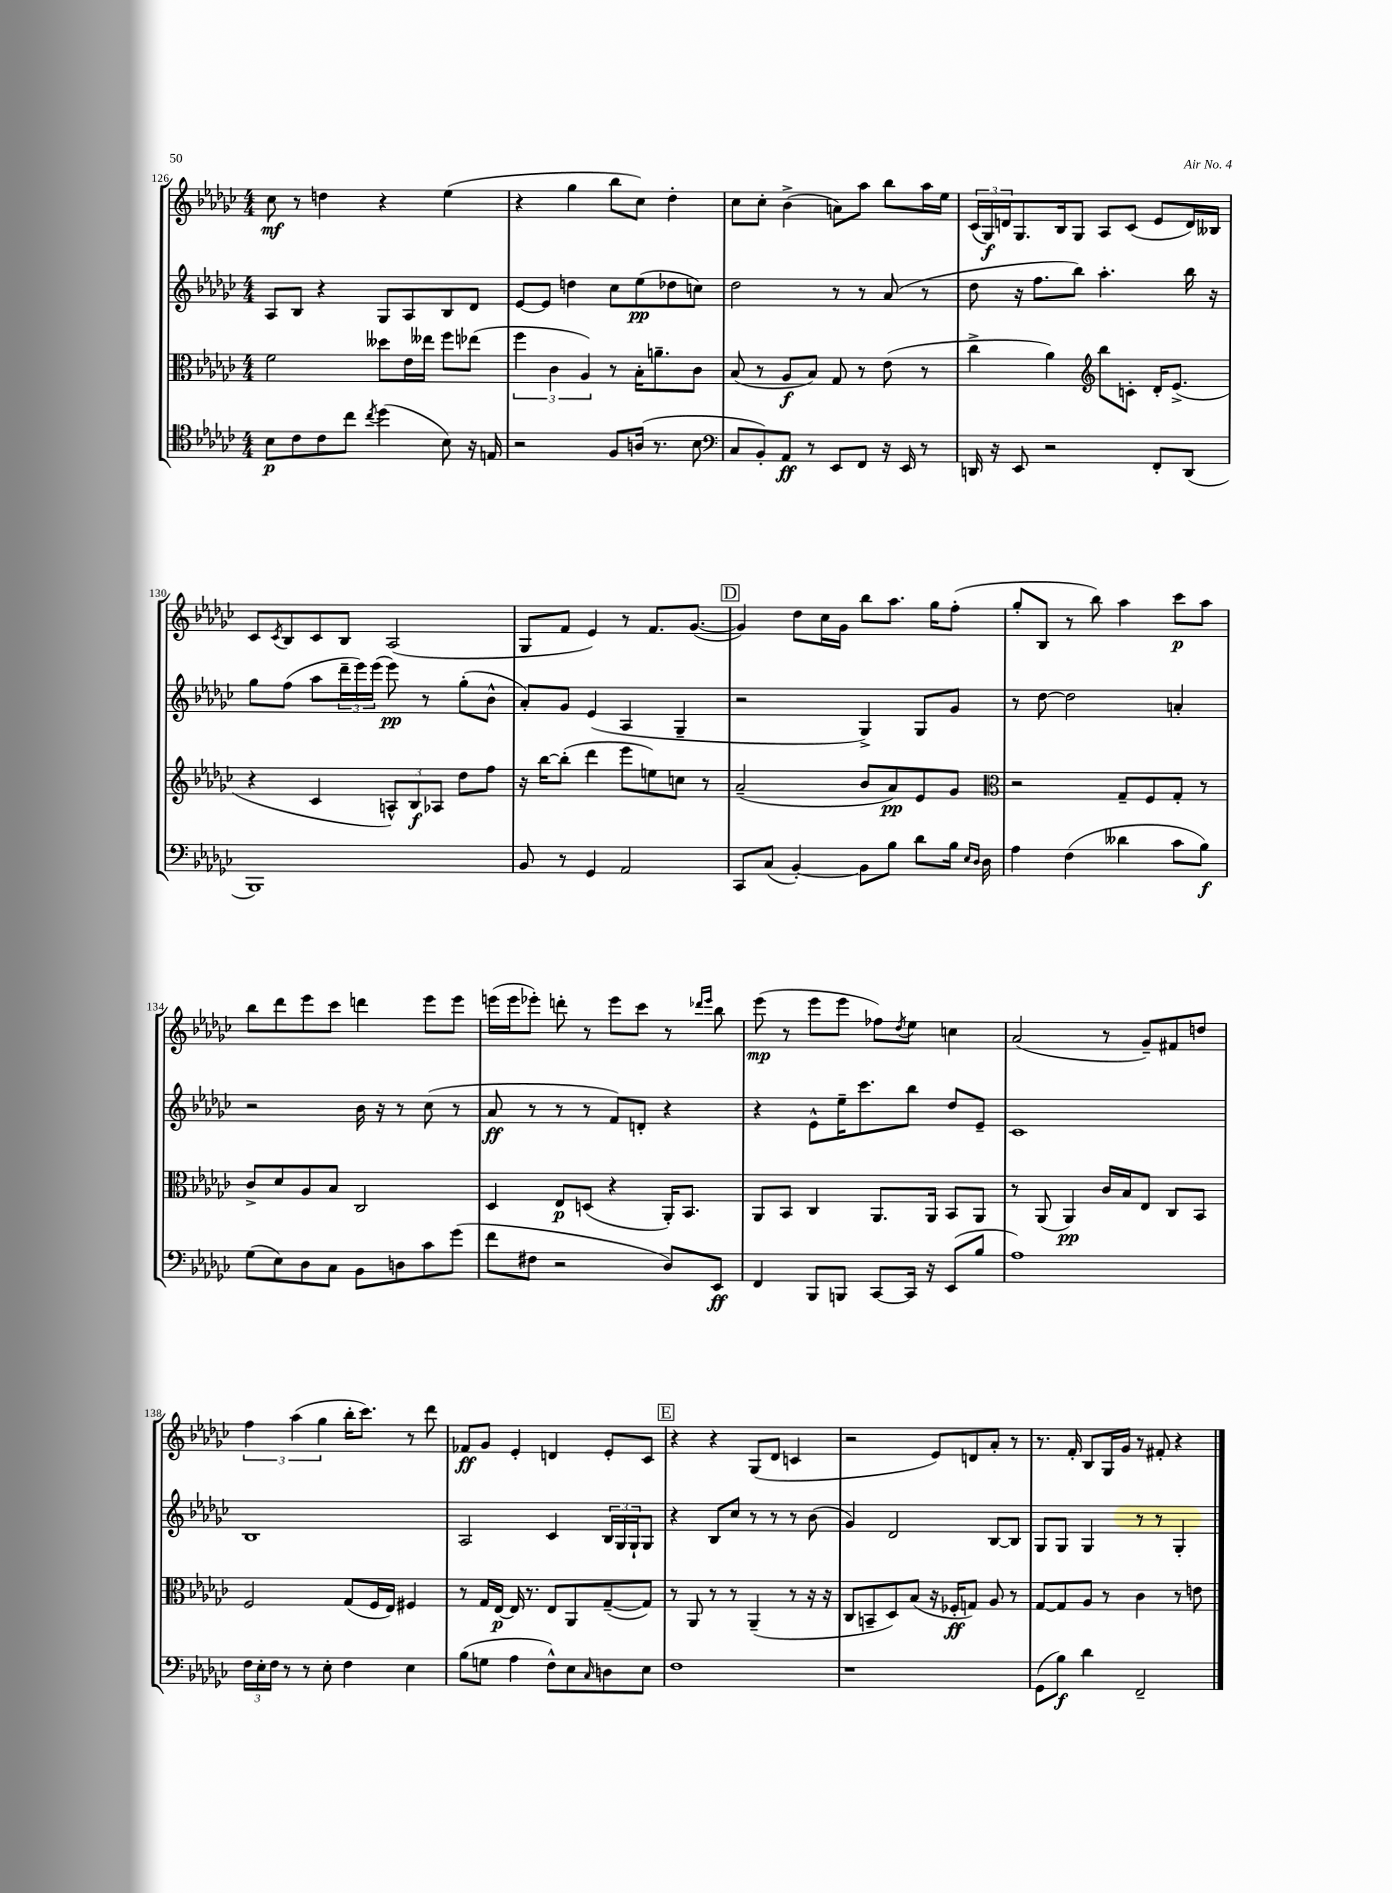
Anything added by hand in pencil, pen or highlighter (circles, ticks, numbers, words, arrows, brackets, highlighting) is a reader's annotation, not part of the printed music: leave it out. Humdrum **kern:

**kern	**kern	**kern	**kern
*staff4	*staff3	*staff2	*staff1
*clefC4	*clefC3	*clefG2	*clefG2
*k[b-e-a-d-g-c-]	*k[b-e-a-d-g-c-]	*k[b-e-a-d-g-c-]	*k[b-e-a-d-g-c-]
*M4/4	*M4/4	*M4/4	*M4/4
8B-	2f	8A-	8cc-
8c-	.	8B-	8r
8c-	.	4r	4dd
8cc-	.	.	.
8qcc-	.	.	.
(4dd-	8dd--	8G-	4r
.	16e-	8A-	.
.	16ee--	.	.
8B-)	8ff	8B-	(4ee-
16r	(8ee-	8d-	.
16E	.	.	.
=	=	=	=
2r	6ff	[8e-	4r
.	.	8e-]	.
.	6c-	.	.
.	.	4dd	4gg-
.	6A-)	.	.
8F	8r	8cc-	8bb-
(16A	16B-'	(8ee-	8cc-)
8.r	8.a~	.	.
.	.	8dd-	4dd-'
8B-	8c-	8cc)	.
=	=	=	=
*clefF4	*	*	*
8C-	(8B-	2dd-	8cc-
8BB-')	8r	.	8cc-'
8AA-	8A-	.	(4b-^
8r	8B-)	.	.
8EE-	8G-	8r	8a)
8FF	8r	8r	8aa-
16r	(8e-	(8a-	8bb-
16EE-	.	.	.
8r	8r	8r	16aa-
.	.	.	16ee-
=	=	=	=
16DD	4cc-^	8dd-	(24c-
.	.	.	24G-)
16r	.	.	.
.	.	.	24d
8EE-	.	16r	8.G-
.	.	8.ff	.
2r	4a-)	.	.
.	.	.	16B-
.	.	8bb-)	8G-
*	*clefG2	*	*
.	8bb-	4.aa-'	8A-
.	8c'	.	(8c-
8FF'	16d-'	.	8e-
.	(8.e-^	.	.
(8DD	.	16bb-	16d)
.	.	16r	16B--
=	=	=	=
1BBB-)	4r	8gg-	8c-
.	.	.	8qc-
.	.	(8ff	8B-
.	4c-	8aa-	8c-
.	.	24ddd-~	8B-
.	.	24eee-)	.
.	.	(24eee-	.
.	12A^^)	8eee-)	(2A-
.	12B-	.	.
.	.	8r	.
.	12A-	.	.
.	8dd-	(8gg-'	.
.	8ff	8b-^^	.
=	=	=	=
8BB-	16r	8a-')	8G-
.	[16bb-	.	.
8r	(8bb-']	8g-	8f
4GG-	4ddd-	(4e-	4e-)
2AA-	8eee-	4A-	8r
.	8ee)	.	8.f
.	8cc	4G-~	.
.	.	.	([8.g-
.	8r	.	.
=	=	=	=
8CC-	(2a-~	2r	4g-])
(8C-	.	.	.
[4BB-')	.	.	8dd-
.	.	.	16cc-
.	.	.	16g-
8BB-]	8b-	4G-^)	8bb-
8B-	8a-)	.	8.aa-
8d-	8e-	8G-	.
.	.	.	16gg-
16B-	8g-	8g-	(8ff'
16qqE-	.	.	.
16qqD-	.	.	.
16D-	.	.	.
=	=	=	=
*	*clefC3	*	*
4A-	2r	8r	8gg-'
.	.	[8dd-	8B-
(4F	.	2dd-]	8r
.	.	.	8bb-)
4d--	8G-~	.	4aa-
.	8F	.	.
8c-	8G-'	4a'	8ccc-
8B-)	8r	.	8aa-
=	=	=	=
(8G-	8c-^	2r	8bb-
8E-)	8d-	.	8ddd-
8D-	8A-	.	8eee-
8C-	8B-	.	8ccc-
8BB-	2C-	16b-	4ddd
.	.	16r	.
8D	.	8r	.
8c-	.	(8cc-	8eee-
(8g-	.	8r	8eee-
=	=	=	=
8f	4D-	8a-	(16eee
.	.	.	16eee
8F#	.	8r	8eee-')
2r	8E-	8r	8ddd'
.	(8D	8r	8r
.	4r	8f)	8eee-
.	.	8d'	8ccc-
8D-)	16AA-')	4r	8r
.	8.BB-	.	.
.	.	.	16qqddd-
.	.	.	16qqeee-
8EE-	.	.	8bb-
=	=	=	=
4FF	8AA-	4r	(8eee-
.	8BB-	.	8r
8BBB-	4C-	8e-^^	8eee-
8BBB	.	16ee-~	8eee-
.	.	8.ccc-	.
[8CC-	8.AA-	.	8ff-)
.	.	.	8qdd-
16CC-]	.	8bb-	8ee-
16r	16AA-	.	.
(8EE-	8BB-	8dd-	4cc
8B-	8AA-	8e-~	.
=	=	=	=
1A-)	8r	1c-	(2a-
.	(8AA-	.	.
.	4AA-)	.	.
.	16c-	.	8r
.	16B-	.	.
.	8E-	.	8g-~)
.	8C-	.	8f#
.	8BB-	.	8dd
=	=	=	=
24F	2F	1B-	6ff
24E-'	.	.	.
24F	.	.	.
8r	.	.	.
.	.	.	(6aa-
8r	.	.	.
.	.	.	6gg-
8E-'	.	.	.
4F	(8G-	.	16bb-'
.	.	.	8.ccc-)
.	16F	.	.
.	16E-)	.	.
4E-	4F#	.	8r
.	.	.	8ddd-
=	=	=	=
(8B-	8r	2A-	8f-
8G	16G-	.	8g-
.	[16E-	.	.
4A-	16E-]	.	4e-'
.	8.r	.	.
8F^^)	8E-	4c-	4d
8E-	8AA-	.	.
16qqC-	.	.	.
8D	([8G-~	24B-	8e-'
.	.	24G-	.
.	.	24G-`	.
8E-	8G-])	8G-	8c-
=	=	=	=
1F	8r	4r	4r
.	8AA-	.	.
.	8r	8B-	4r
.	8r	8cc-	.
.	(4AA-~	8r	(8G-
.	.	8r	8d-
.	8r	8r	4c
.	16r	(8b-	.
.	16r	.	.
=	=	=	=
1r	8C-	4g-)	2r
.	8BB~	.	.
.	8D-)	2d-	.
.	(8B-	.	.
.	16r	.	8e-)
.	16F-'	.	.
.	8G)	.	8d
.	8A-	[8B-	8a-'
.	8r	8B-]	8r
=	=	=	=
(8GG-	[8G-	8G-	8.r
8B-)	8G-]	8G-	.
.	.	.	16f'
4d-	8A-	4G-	8B-
.	8r	.	16G-
.	.	.	16g-
2FF~	4c-	8r	8r
.	.	8r	8f#'
.	8r	4G-'	4r
.	8e	.	.
==	==	==	==
*-	*-	*-	*-
